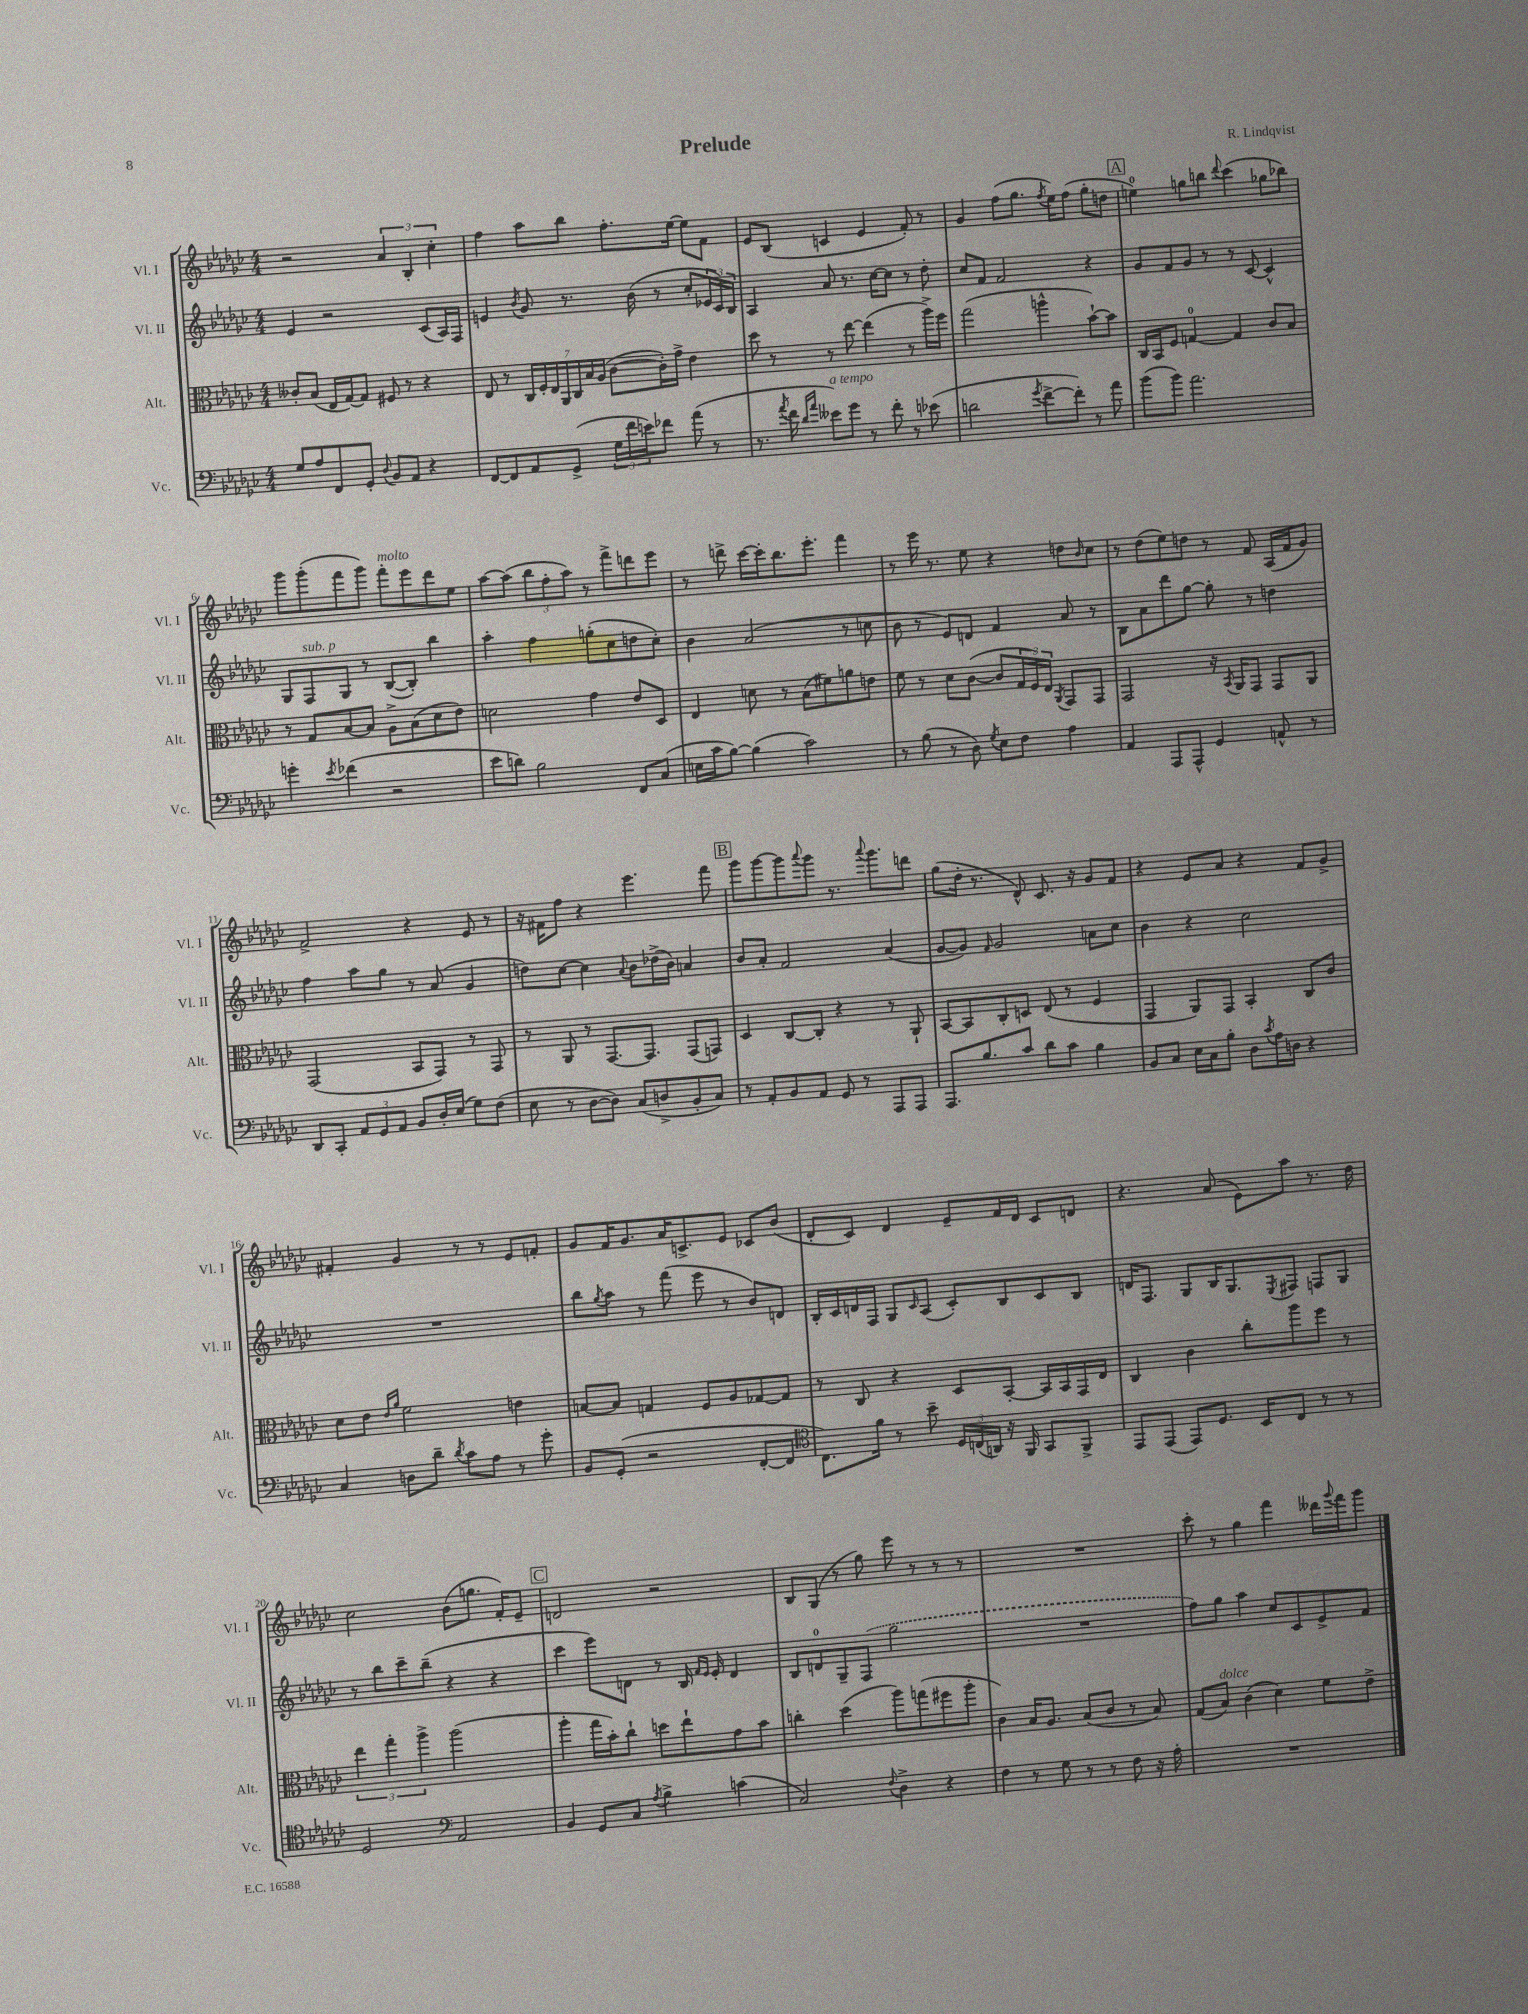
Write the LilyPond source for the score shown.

\header { title = "Prelude" composer = "R. Lindqvist" }
<<
\new StaffGroup <<
\new Staff = "s0" \with { instrumentName = "Vl. I" shortInstrumentName = "Vl. I" } {
    \clef treble \key ges \major \numericTimeSignature \time 4/4
    r2 \tuplet 3/2 { aes'4 bes4-. ces''4-. } |
    f''4 aes''8 bes''8 f''8.-. ees''16~ ees''8 f'8 |
    ees'8 bes8( c'4 ees'4 f'8-.) r8 |
    ges'4 f''8( ges''8. \acciaccatura { f''8 } ees''16) f''8( ges''8-. d''8 |
    \mark \markup { \box "A" } e''4-0) g''8 b''8 \appoggiatura { des'''8 } ces'''4( ges''8 bes''8) |
    ges'''8 ges'''8-.( f'''8 ges'''8) f'''8-.^\markup { \italic "molto" } ees'''8 des'''8 ees''8 |
    aes''8~ aes''8( \tuplet 3/2 { bes''8 f''8-. aes''8) } r8 f'''8-> d'''8 ees'''8 |
    r8 d'''8-> ces'''16~ ces'''16-. bes''8. ees'''8.-. f'''4 |
    r8 ees'''16 r8. ees''8 r4 d''8 \grace { bes'16 } ces''8 |
    r8 des''8( ees''8) d''8 r8 f'8 aes16( f'16 ges'8) |
    f'2-> r4 ees'8 r8 |
    r16 fis'16 f''8 r4 ees'''4. f'''8 |
    \mark \markup { \box "B" } ges'''8 ges'''8~ ges'''8 \appoggiatura { aes'''8 } ges'''8 r8. \appoggiatura { aes'''8 } ges'''8. d'''8 |
    ges''8( des''16-. r8. des'8-^) ces'8. r16 ges'8 f'8 |
    r4 ees'8 aes'8 r4 f'8 ges'8-> |
    fis'4-. ges'4 r8 r8 ees'8 f'8-. |
    ges'8 f'16 ges'8. aes'16 c'8.-> ees'8 ces'8 bes'8( |
    des'8-. ces'8) des'4 ees'8-- f'16 des'16 ces'8 d'8 |
    r4. aes'8( ees'8) aes''8 r8. des''16 |
    ces''2 bes'8( g''8. f'16-.) ees'8-- |
    \mark \markup { \box "C" } d'2 r2 |
    bes8 ges8( r8 ges''8) ees'''8 r8 r8 r8 |
    R1 |
    ces'''8-. r8 ges''4 f'''4 deses'''16 \appoggiatura { ges'''8 } f'''16 ges'''8 \bar "|." |
}
\new Staff = "s1" \with { instrumentName = "Vl. II" shortInstrumentName = "Vl. II" } {
    \clef treble \key ges \major \numericTimeSignature \time 4/4
    ees'4 r2 ces'8( aes16) f16 |
    e'4 \acciaccatura { bes'8 } ges'8 r8. bes'16( r8 ces''8-. \tuplet 3/2 { ees'16 ces'16) bes16 } |
    aes4 aes'8 r8. ces''16~ ces''8 r8 des''8-. |
    ces''8 f'8 f'2 r4 |
    \mark \markup { \box "A" } ges'8 f'8 ges'8 r8 r8 ces'8~ ces'4-^ |
    ges8 f8^\markup { \italic "sub. p" } ges8 r8 bes8~( bes8-.) bes''4 |
    aes''4-. f''4 g''8-.( ces''8 d''8 ces''8-.) |
    bes'4 aes'2( r8 c''8 |
    bes'8 r8 ees'8) d'8 f'4 aes'8 r8 |
    bes8 aes'8 des'''8 ges''8~ ges''8-. r8 d''4 |
    f''4 aes''8 ges''8 r8 aes'8( ges'4 |
    d''8) ces''8~ ces''4 \appoggiatura { aes'8 } bes'8 des''16->( bes'16) a'4 |
    \mark \markup { \box "B" } bes'8 aes'8-. f'2 aes'4( |
    ges'8~ ges'8) \grace { f'16 } ges'2 a'8 ces''8 |
    bes'4 r4 ces''2 |
    R1 |
    bes''8 \acciaccatura { ges''8 } aes''8 r8 f'''8( ees'''8 r8 bes'8) d'8 |
    bes16-. ces'16 d'16 f16 ges8 \grace { ces'16 } aes8( ces'8-.) bes8 ces'8 bes8 |
    d'16 f8. ges8 bes16 ges8. \acciaccatura { ees8 } fis8 f8 ges8 |
    r8 bes''8 ces'''8-- bes''8--( r4 r4 |
    \mark \markup { \box "C" } ces'''4 ees'''8) d'8 r8 bes16 \grace { f'16 ees'16 } ees'16-. d'4 |
    bes8 d'8-0 ges8-- \once \slurDashed f8( ges''2 |
    R1 |
    f''8) ges''8 aes''4 ces''8 ces'8 ees'8-> f'8 \bar "|." |
}
\new Staff = "s2" \with { instrumentName = "Alt." shortInstrumentName = "Alt." } {
    \clef alto \key ges \major \numericTimeSignature \time 4/4
    ceses'8-. bes8( ees16 ges16~) ges8 fis8 r8 r4 |
    ees8 r8 \tuplet 7/4 { ces16 f16-. ees16 aes,16 ces16 bes16 aes16( } ces'8~ ces'16-.) ges'16-> ees'4 |
    des''8 r8 r8 ees''8~ ees''4( r8 aes''16->) f''16 |
    ges''2( a''4-^ bes'8~-!) bes'8 |
    \mark \markup { \box "A" } ces16 bes,16 f8 g4-0~ g4 ces'8 bes8 |
    r8 ges8 bes8~ bes8 aes8-> bes8( des'8 ees'8) |
    d'2 ges'4 ees'8 des8 |
    ees4 d'8 r8 bes8( fis'8) a'8 e'8 |
    f'8 r8 des'8 ces'8~( ces'8 \tuplet 3/2 { ges16 f16) ees16 } \acciaccatura { aes,8 } ges,8 ges,8 |
    ges,2 r16 \acciaccatura { bes,8 } aes,16 ges,8 ges,8 aes,8 |
    ges,2( bes,8 ges,8) r8 ges,8 |
    r8 aes,8 r8 ges,8.~ ges,8. ges,8( g,8) |
    \mark \markup { \box "B" } des4 ces8~ ces8-. r4 r8 aes,8-! |
    bes,8~ bes,8 ces8-. d8 ees8( r8 f4 |
    ges,4 aes,8) ges,8 bes,4-. ces8 ces'8 |
    des'8 ees'8 \grace { ees'16 aes'16 } f'2 e'4 |
    b8~ b8 g4 f8 aes8 ges8~ ges8 |
    r8 ces8 r4 des8 bes,8~-. bes,16 bes,16 ges,16 ees16 |
    ces4 ces'4 ces''8-. aes''8 f''8 r8 |
    \tuplet 3/2 { ees''4 ges''4-. aes''4-> } aes''2( |
    \mark \markup { \box "C" } aes''4-. ges''16 bes'16-.) ces''8-! d''8 ees''8-! ges'8 bes'8 |
    c''4-. des''4( aes''8) g''8( fis''8 aes''8-. |
    ces'4) bes16 aes8. bes8( ces'8 r8 bes8) |
    ges8( bes8^\markup { \italic "dolce" }) ces'4( des'4) f'8 ees'8-> \bar "|." |
}
\new Staff = "s3" \with { instrumentName = "Vc." shortInstrumentName = "Vc." } {
    \clef bass \key ges \major \numericTimeSignature \time 4/4
    ges8 aes8 f,8 ges,8-. \appoggiatura { des8 } bes,8 aes,8 r4 |
    f,8~ f,8 aes,8 ges,8->( \tuplet 3/2 { ges16 f'16 e'16) } fes'8 aes'8( r8 |
    r8. \acciaccatura { aes'8 } f'16 \grace { des'16 aes'16 } eeses'8^\markup { \italic "a tempo" }) ges'8 r8 f'8-. r8 ees'8( |
    d'2 \acciaccatura { ges'8 } f'8~-> f'8-.) r8 aes'8 |
    \mark \markup { \box "A" } bes'8( bes'8) aes'2. |
    g'4-. \acciaccatura { ees'8 } fes'4( r2 |
    ees'8 d'8) bes2 f,8 ces8( |
    e16 ces'16 bes8~) bes4( ces'2) |
    r8 bes8( r8 des8) \acciaccatura { ges8 } ees8 f8 aes4 |
    aes,4 aes,,8 aes,,8-^ ges,4 a,8-^ r8 |
    des,8 ces,8-. \tuplet 3/2 { aes,8 ges,8 aes,8 } bes,8 des16-. ees16( ges8) f8( |
    ees8 r8 des8~ des8) ces8( d8-> bes,8-. ces8) |
    \mark \markup { \box "B" } r8 aes,8-. bes,8 aes,8 ges,8 r8 aes,,8 aes,,8 |
    aes,,8. bes8. ces'8 des'8 ces'8 bes4 |
    bes,8 ces8 ees16 ces16 bes8-. des8 \acciaccatura { ces'8 } aes16 d16 r4 |
    ces4 d8 des'8-- \acciaccatura { des'8 } ces'8 aes8 r8 ges'8-. |
    bes,8 ges,8-.( r2 f,8~-. f,8 |
    \clef tenor ces8.) f'16 r8 bes'8-- \tuplet 3/2 { des16 c16( a,16) } r16 f,16 ges,8 f,8-> |
    ees,8 ees,8( ees,8) des8. bes,16 ces8 r8 r8 |
    des2 \clef bass aes,2 |
    \mark \markup { \box "C" } bes,4 ges,8 ces8 \acciaccatura { aes8 } bes4-> c'4( |
    ces2) \appoggiatura { f8 } des4-> r4 |
    f4 r8 ges8 r8 r8 f8 r16 aes16-. |
    R1 \bar "|." |
}
>>
>>
